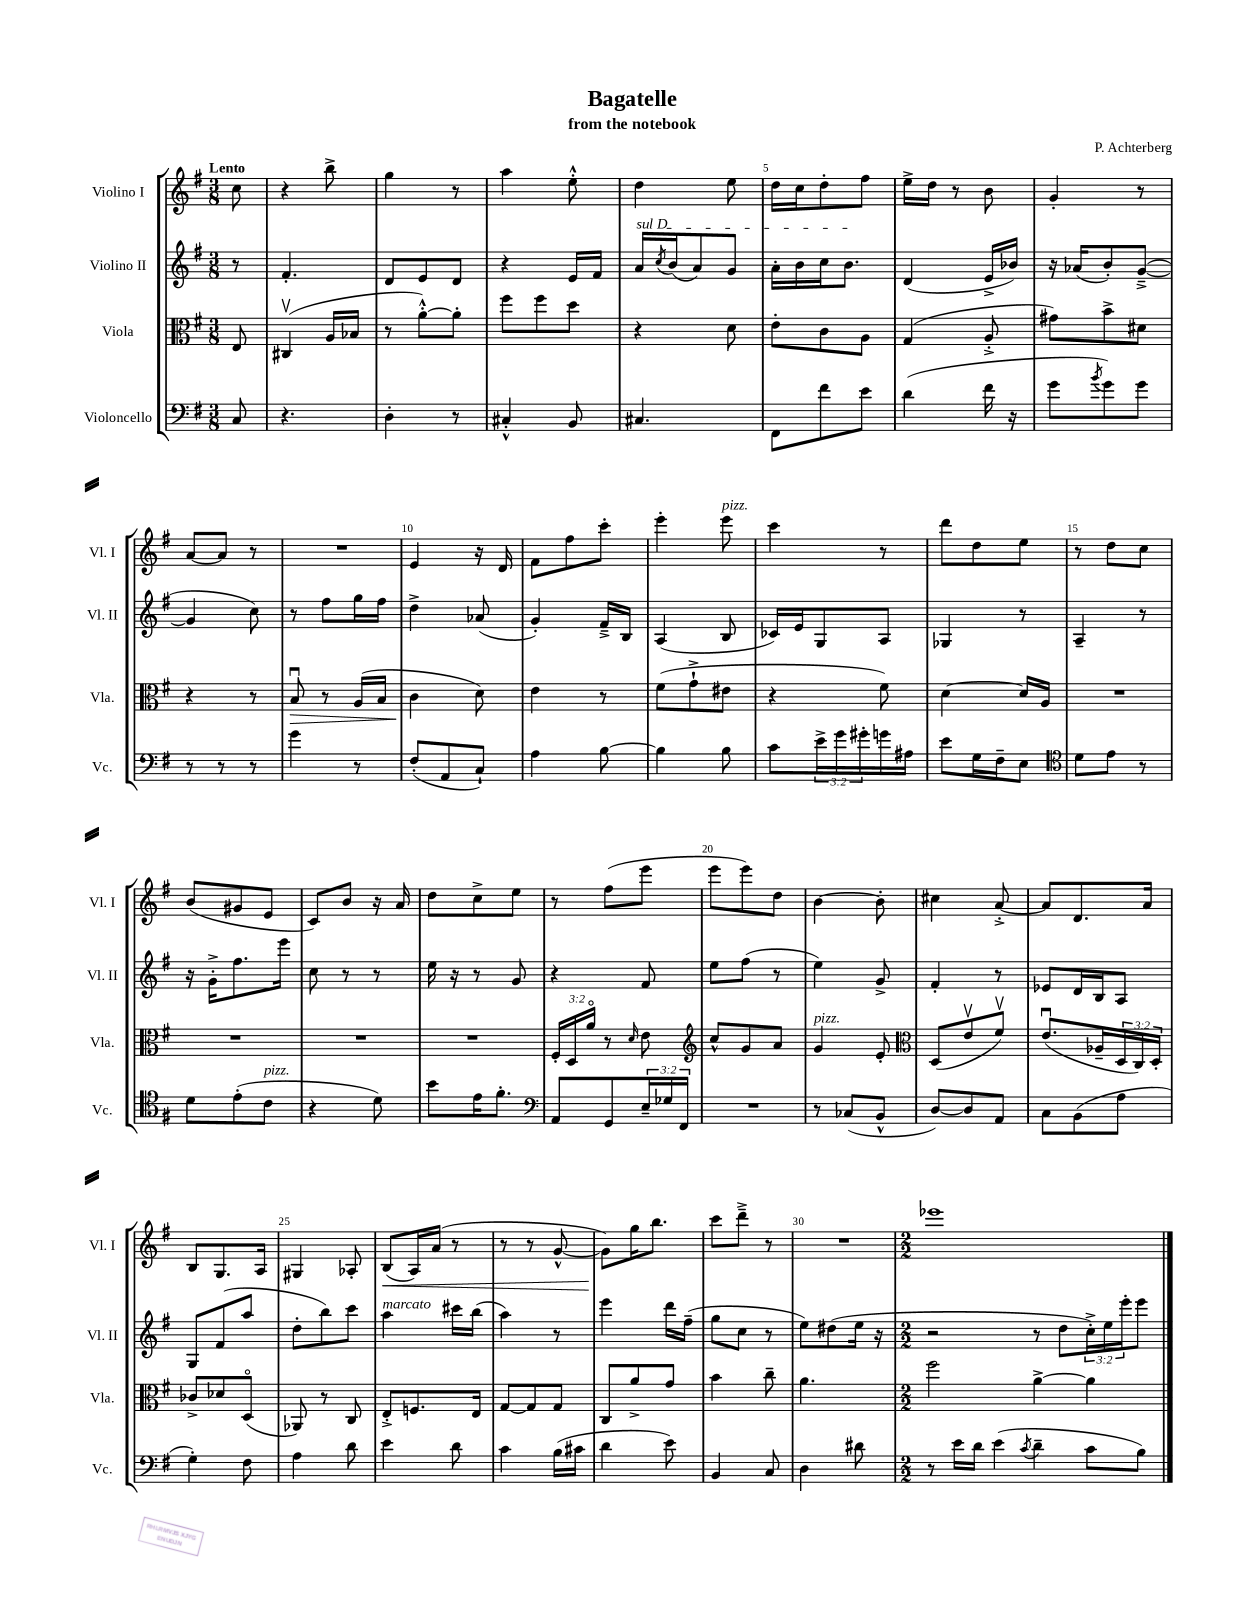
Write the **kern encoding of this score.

**kern	**kern	**kern	**kern
*staff4	*staff3	*staff2	*staff1
*clefF4	*clefC3	*clefG2	*clefG2
*k[f#]	*k[f#]	*k[f#]	*k[f#]
*M3/8	*M3/8	*M3/8	*M3/8
8C	8E	8r	8cc
=	=	=	=
4.r	(4C#v	4.f#'	4r
.	16A	.	8bb^
.	16B-	.	.
=	=	=	=
4D'	8r	8d	4gg
.	[8a'^^)	8e	.
8r	8a']	8d	8r
=	=	=	=
4C#'^^	8ff#	4r	4aa
.	8ff#	.	.
8BB	8dd	16e	8ee'^^
.	.	16f#	.
=	=	=	=
4.C#	4r	16a	4dd
.	.	8qcc	.
.	.	(16b	.
.	.	8a)	.
.	8d	8g	8ee
=	=	=	=
8FF#	8e'	16a'	16dd
.	.	16b	16cc
8f#	8c	16cc	8dd'
.	.	8.b	.
8e	8A	.	8ff#
=	=	=	=
(4d	(4G	(4d	16ee^
.	.	.	16dd
.	.	.	8r
16f#	8A'^	16e^	8b
16r	.	16b-)	.
=	=	=	=
8g	8g#)	16r	4g'
.	.	(16a-	.
8qb	.	.	.
8g)	8b^	8b')	.
8g	8d#	([8g~^	8r
=	=	=	=
8r	4r	4g]	[8a
8r	.	.	8a]
8r	8r	8cc)	8r
=	=	=	=
4g	8Bu	8r	4.r
.	8r	8ff#	.
8r	(16A	16gg	.
.	16B	16ff#	.
=	=	=	=
(8F#'	4c	4dd^	4e
8AA	.	.	.
8C`)	8d)	(8a-	16r
.	.	.	16d
=	=	=	=
4A	4e	4g')	8f#
.	.	.	8ff#
[8B	8r	16f#~^	8ccc'
.	.	16B	.
=	=	=	=
4B]	(8f#	(4A	4eee'
.	8g`^	.	.
8B	8e#	8B	8eee
=	=	=	=
8c	4r	16c-)	4ccc
.	.	16e	.
24e^	.	8G	.
24g	.	.	.
24g#'	.	.	.
16g	8f#)	8A	8r
16A#	.	.	.
=	=	=	=
8e	[4d	4G-	8ddd
16G	.	.	8dd
16F#~	.	.	.
8E	16d]	8r	8ee
.	16A	.	.
=	=	=	=
*clefC4	*	*	*
8d	4.r	4A~	8r
8e	.	.	8dd
8r	.	8r	8cc
=	=	=	=
8d	4.r	16r	(8b
.	.	16g'^	.
(8e'	.	8.ff#	8g#
8c	.	.	8e
.	.	16eee	.
=	=	=	=
4r	4.r	8cc	8c)
.	.	8r	8b
8d)	.	8r	16r
.	.	.	16a
=	=	=	=
8b	4.r	16ee	8dd
.	.	16r	.
16e	.	8r	8cc^
8.f#'	.	.	.
.	.	8g	8ee
=	=	=	=
*clefF4	*	*	*
8AA	24F#'	4r	8r
.	24D	.	.
.	24ao	.	.
8GG	8r	.	(8ff#
.	16qqd	.	.
24E~	8e	8f#	8eee
24G-	.	.	.
24FF#	.	.	.
=	=	=	=
*	*clefG2	*	*
4.r	8cc^^	8ee	8eee
.	8g	(8ff#	8eee)
.	8a	8r	8dd
=	=	=	=
8r	4g	4ee)	[4b
(8C-	.	.	.
8BB^^	8e'	8g^	8b']
=	=	=	=
*	*clefC3	*	*
[8D)	(8D	4f#'	4cc#
8D]	8ev	.	.
8AA	8f#v)	8r	[8a'^
=	=	=	=
8C	(8.eu	8e-	8a]
(8BB	.	16d	8.d
.	16A-~	16B	.
8A	24D	8A	.
.	24C)	.	.
.	.	.	16a
.	24D'	.	.
=	=	=	=
4G')	8c-^	8G	8B
.	8d-	(8f#	8.G
8F#	(8Do	8aa	.
.	.	.	16A
=	=	=	=
4A	8AA-)	8dd'	4G#
.	8r	8bb)	.
8d	8C	8ccc	8A-'
=	=	=	=
4e	8E'^	4aa	(8B
.	8.F	.	16A)
.	.	.	(16a
8d	.	16ccc#	8r
.	16E	(16bb	.
=	=	=	=
4c	[8G	4aa)	8r
.	8G]	.	8r
(16B	8G	8r	[8g^^
16c#	.	.	.
=	=	=	=
4d	8C	4eee	8g])
.	8a^	.	16gg
.	.	.	8.bb
8e)	8g	16ddd	.
.	.	(16ff#~	.
=	=	=	=
4BB	4b	8gg	8ccc
.	.	8cc	8ddd~^
8C	8cc~	8r	8r
=	=	=	=
4D	4.a	8ee)	4.r
.	.	(8dd#	.
8d#	.	16ee	.
.	.	16r	.
=	=	=	=
*M2/2	*M2/2	*M2/2	*M2/2
8r	2ff#	2r	1eee-
16e	.	.	.
16d	.	.	.
(4e	.	.	.
8qc	.	.	.
4d~	[4a^	8r	.
.	.	8dd	.
8c	4a]	24cc'^)	.
.	.	24ee	.
.	.	24eee'	.
8B)	.	8eee	.
==	==	==	==
*-	*-	*-	*-
